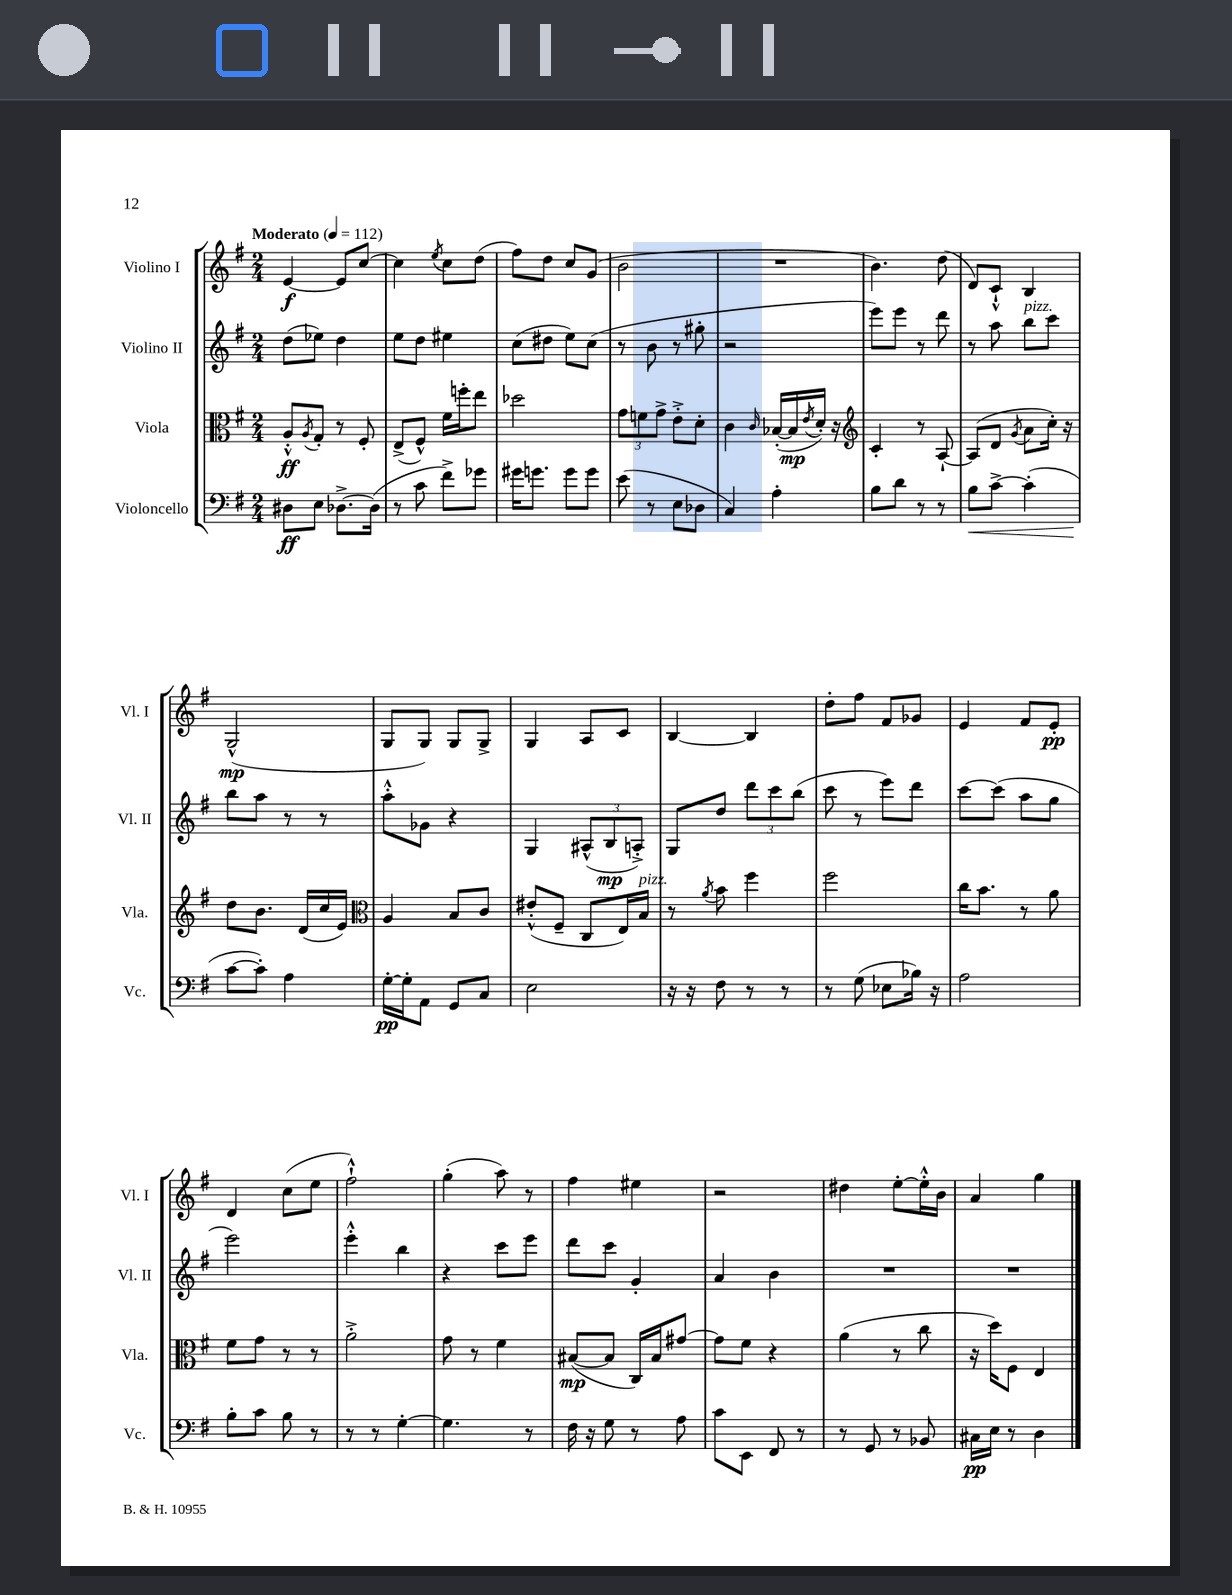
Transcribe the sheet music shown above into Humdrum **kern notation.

**kern	**kern	**kern	**kern
*staff4	*staff3	*staff2	*staff1
*clefF4	*clefC3	*clefG2	*clefG2
*k[f#]	*k[f#]	*k[f#]	*k[f#]
*M2/4	*M2/4	*M2/4	*M2/4
*MM112	*MM112	*MM112	*MM112
8D#\L	8A'^^/L	(8dd\L	[4e/
.	8qA/	.	.
8E\J	8G'/J	8ee-\J)	.
[8.D-^\L	8r	4dd\	8e/]L
.	8F#'/	.	[8cc/J
(16D-\]Jk	.	.	.
=	=	=	=
8r	(8E^/L	8ee\L	4cc\]
8c\	8F#^^/J)	8dd\J	.
.	.	.	8qee/
8f#^\L)	16f#\LL	4ee#\	8cc\L
.	16ff'\J	.	.
8g-\J	8ee\J	.	(8dd\J
=	=	=	=
16g#\LK	2dd-\	(8cc\L	8ff#\L)
8.g\J	.	.	.
.	.	8dd#\J	8dd\J
8g\L	.	8ee\L)	8cc/L
8g\J	.	(8cc\J	(8g/J
=	=	=	=
(8e\	12g\L	8r	2b\
.	12f\	.	.
8r	.	8b\	.
.	12g^\J	.	.
8E\L	8e'^\L	8r	.
8D-\J	8d'\J	8gg#'\	.
=	=	=	=
4C/)	4c\	2r	2r
.	16qqc/	.	.
4A'\	([16B-'/LL	.	.
.	16B-/]	.	.
.	8qe/	.	.
.	16d'/JJ)	.	.
.	16r	.	.
=	=	=	=
*	*clefG2	*	*
8B\L	4c'/	8eee\L)	4.b\)
8d\J	.	8eee\J	.
8r	8r	8r	.
8r	[8A`/	8ddd\	(8dd\
=	=	=	=
8B\L	(8A/]L	8r	8d/L)
[8c^\J	8d/J	8aa\	8c`^^/J
.	8qg/	.	.
(4c'\]	8a\L	8bb\L	4B/
.	16cc'\Jk)	8ccc\J	.
.	16r	.	.
=	=	=	=
[8c\L	8dd\L	8bb\L	(2G^^/
8c'\]J)	8.b\J	8aa\J	.
4A\	.	8r	.
.	(16d/LL	.	.
.	16cc/	8r	.
.	16e/JJ)	.	.
=	=	=	=
*	*clefC3	*	*
[16G'\LL	4A/	8aa'^^\L	8G/L
16G'\]J	.	.	.
8AA\J	.	8g-\J	8G/J)
8GG/L	8B/L	4r	8G/L
8C/J	8c/J	.	8G^/J
=	=	=	=
2E\	(8e#'^^/L	4G/	4G/
.	8F#~/J	.	.
.	8C/L	(12A#^^/L	8A/L
.	.	12B/	.
.	16E/L)	.	8c/J
.	.	12A'^/J)	.
.	16B/JJ	.	.
=	=	=	=
16r	8r	8G/L	[4B/
16r	.	.	.
.	8qa/	.	.
8F#\	8b\	8dd/J	.
8r	4ff#\	12ddd\L	4B/]
.	.	12ccc\	.
8r	.	.	.
.	.	(12bb\J	.
=	=	=	=
8r	2ff#\	8ccc\	8dd'\L
(8G\	.	8r	8ff#\J
8E-\L	.	8eee\L)	8f#/L
16B-\Jk)	.	8ddd\J	8g-/J
16r	.	.	.
=	=	=	=
2A\	16cc\LK	[8ccc\L	4e/
.	8.b\J	.	.
.	.	(8ccc\]J	.
.	8r	8aa\L	8f#/L
.	8a\	8gg\J	8e'/J
=	=	=	=
8B'\L	8f#\L	2eee\)	4d/
8c\J	8g\J	.	.
8B\	8r	.	(8cc\L
8r	8r	.	8ee\J
=	=	=	=
8r	2a'^\	4eee'^^\	2ff#`^^\)
8r	.	.	.
[4G'\	.	4bb\	.
=	=	=	=
4.G\]	8g\	4r	(4gg'\
.	8r	.	.
.	4f#\	8ccc\L	8aa\)
8r	.	8eee\J	8r
=	=	=	=
16F#\	([8B#/L	8ddd\L	4ff#\
16r	.	.	.
8G\	8B#/]J	8ccc\J	.
8r	16C/LL)	4g'/	4ee#\
.	16B#/J	.	.
8A\	[8g#/J	.	.
=	=	=	=
8c\L	8g#\]L	4a/	2r
8EE\J	8f#\J	.	.
8FF#/	4r	4b\	.
8r	.	.	.
=	=	=	=
8r	(4a\	2r	4dd#\
8GG/	.	.	.
8r	8r	.	[8ee'\L
8BB-/	8cc\	.	16ee'^^\]L
.	.	.	16b\JJ
=	=	=	=
16C#\LL	16r	2r	4a/
16E\JJ	16dd\LK)	.	.
8r	8F#\J	.	.
4D\	4E/	.	4gg\
==	==	==	==
*-	*-	*-	*-
